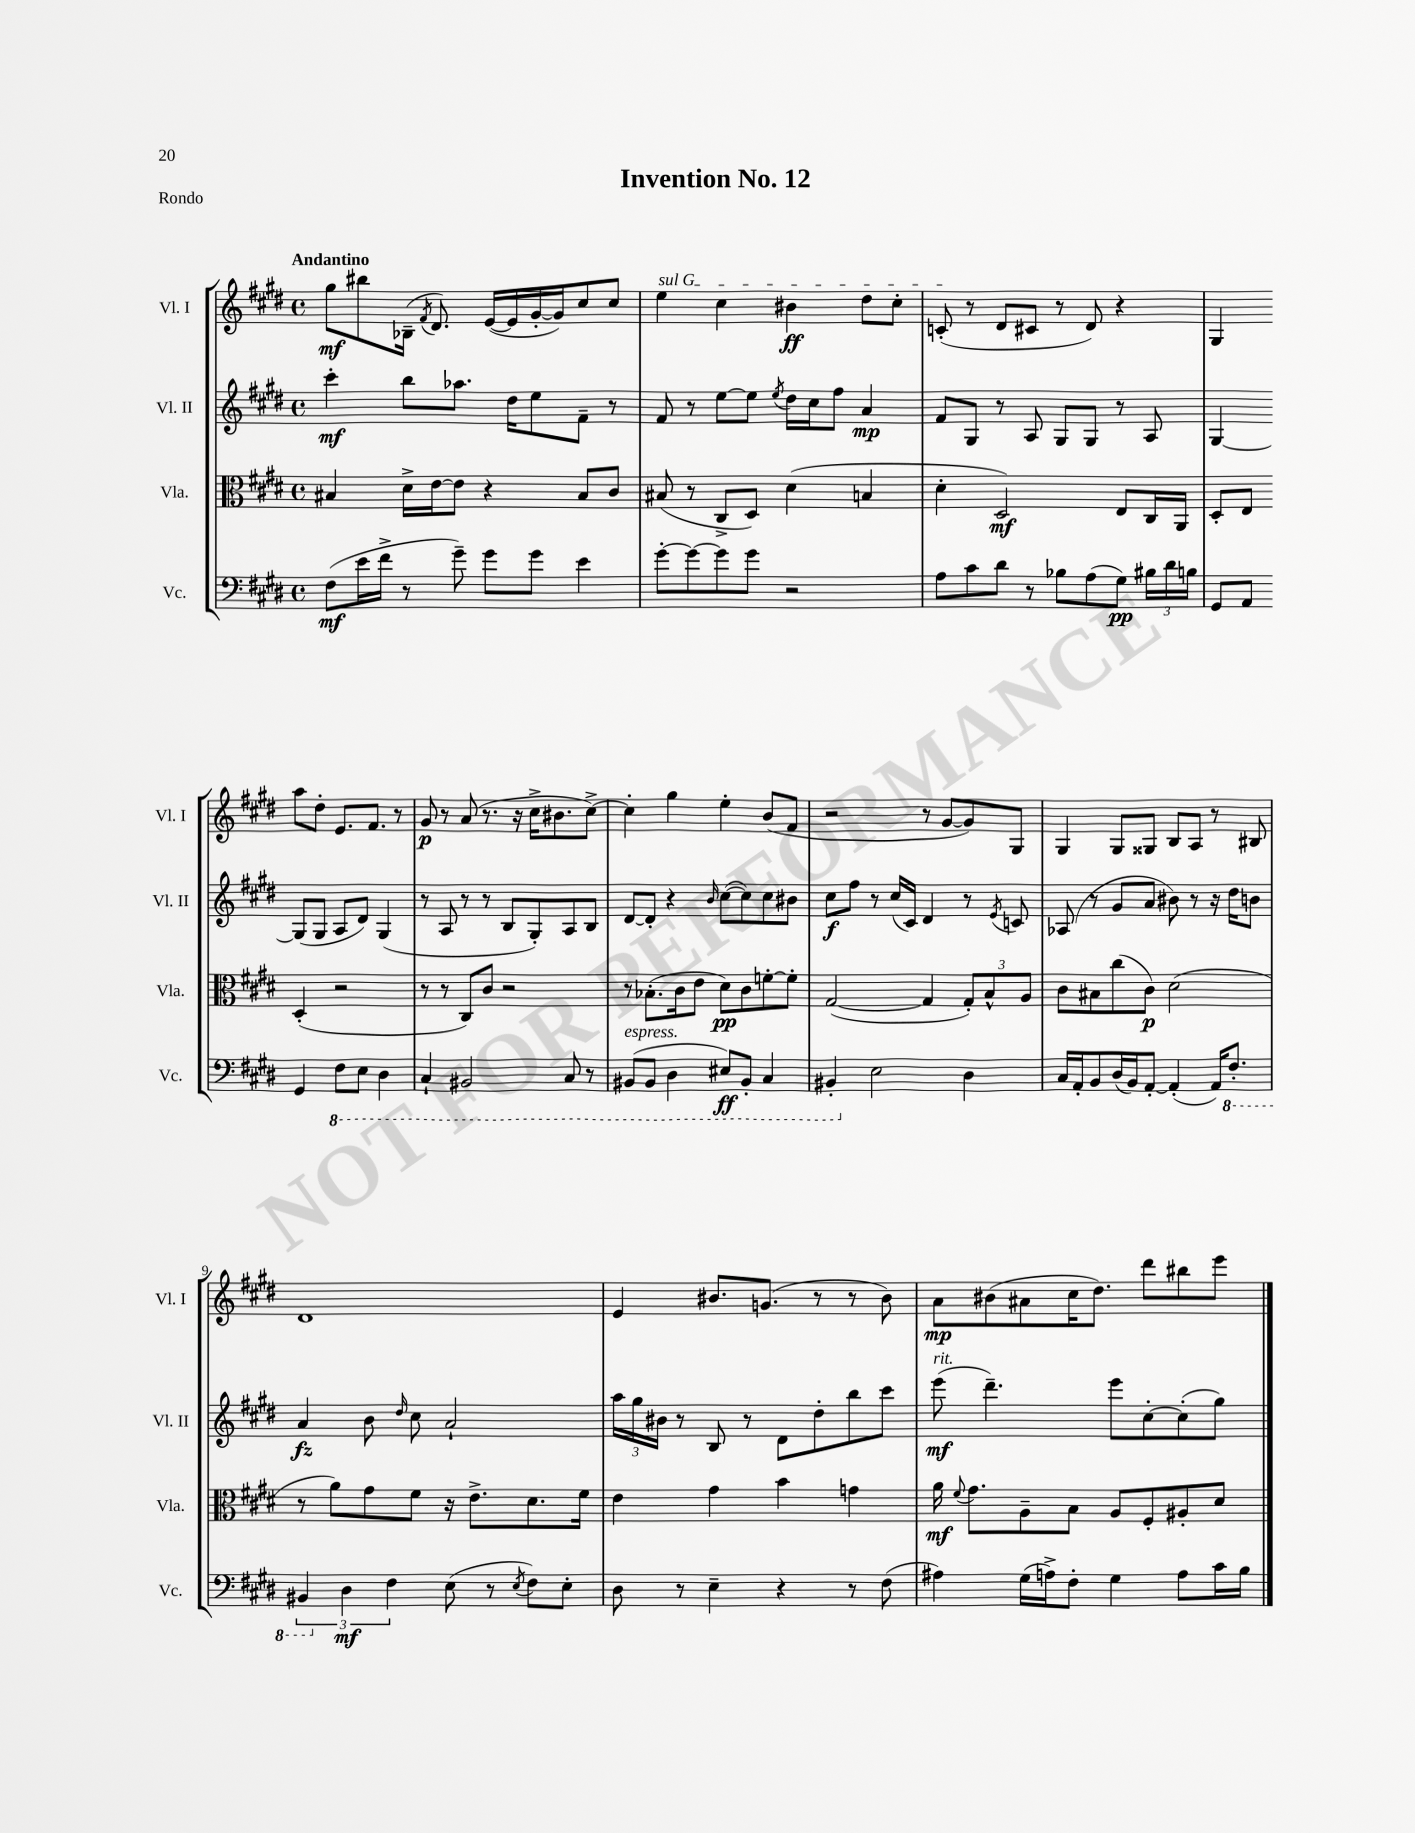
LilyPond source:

\header { title = "Invention No. 12" piece = "Rondo" }
<<
\new StaffGroup <<
\new Staff = "s0" \with { instrumentName = "Vl. I" shortInstrumentName = "Vl. I" } {
    \clef treble \key e \major \defaultTimeSignature \time 4/4 \tempo "Andantino"
    \autoBeamOff gis''8[\mf bis''8 bes16]--( \acciaccatura { fis'8 } dis'8.) e'16[~( e'16 gis'16~-. gis'16) cis''8 cis''8] |
    \once \override TextSpanner.bound-details.left.text = \markup { \italic "sul G" } e''4\startTextSpan cis''4 bis'4\ff dis''8[ cis''8]-. |
    c'8-.\stopTextSpan( r8 dis'8[ cis'8] r8 dis'8) r4 |
    gis4 a''8[ dis''8]-. e'8.[ fis'8.] r8 |
    gis'8\p r8 a'8( r8. r16 cis''16[-> bis'8. cis''8]~->) |
    cis''4-. gis''4 e''4-. b'8[( fis'8] |
    r2 r8 gis'8[~ gis'8) gis8] |
    gis4 gis8[ gisis8] b8[ a8] r8 bis8 |
    dis'1 |
    e'4 bis'8.[ g'8.]( r8 r8 bis'8) |
    a'8[\mp bis'8( ais'8 cis''16 dis''8.]) dis'''8[ bis''8 e'''8] \bar "|." |
}
\new Staff = "s1" \with { instrumentName = "Vl. II" shortInstrumentName = "Vl. II" } {
    \clef treble \key e \major \defaultTimeSignature \time 4/4
    \autoBeamOff cis'''4-.\mf b''8[ aes''8.] dis''16[ e''8 fis'8]-- r8 |
    fis'8 r8 e''8[~ e''8] \acciaccatura { e''8 } dis''16[ cis''16 fis''8] a'4\mp |
    fis'8[ gis8] r8 a8 gis8[ gis8] r8 a8 |
    gis4~ gis8[( gis8] a8[ dis'8]) gis4( |
    r8 a8 r8 r8 b8[ gis8-.) a8 b8] |
    dis'8[~ dis'8]-. r4 \grace { b'16 } cis''8[~( cis''8) cis''8 bis'8] |
    cis''8[\f fis''8] r8 cis''16[( cis'16]) dis'4 r8 \acciaccatura { e'8 } c'8 |
    aes8( r8 gis'8[ a'8] bis'8) r8 r16 dis''16[ b'8] |
    a'4\fz b'8 \grace { dis''16 } cis''8 a'2-! |
    \tuplet 3/2 { a''16[ gis''16 bis'16] } r8 b8 r8 dis'8[ dis''8-. b''8 cis'''8] |
    e'''8\mf^\markup { \italic "rit." }( dis'''4.--) e'''8[ cis''8~-. cis''8-.( gis''8]) \bar "|." |
}
\new Staff = "s2" \with { instrumentName = "Vla." shortInstrumentName = "Vla." } {
    \clef alto \key e \major \defaultTimeSignature \time 4/4
    \autoBeamOff bis4 dis'16[-> e'16~ e'8] r4 bis8[ cis'8] |
    bis8( r8 cis8[-> dis8]) dis'4( b4 |
    dis'4-. dis2\mf) e8[ cis16 a,16] |
    dis8[-. e8] dis4-.( r2 |
    r8 r8 cis8[) cis'8] r2 |
    r8 bes8.[-.( cis'16 e'8] dis'8[\pp) cis'8 f'8~-. f'8]-. |
    gis2~( gis4 \tuplet 3/2 { gis8[-.) b8-^ a8] } |
    cis'8[ bis8 cis''8( cis'8]\p) dis'2( |
    r8 a'8[) gis'8 fis'8] r16 e'8.[-> dis'8. fis'16] |
    e'4 gis'4 b'4 g'4 |
    a'16\mf \appoggiatura { fis'8 } gis'8.[ a8-- b8] a8[ fis8-. ais8-. dis'8] \bar "|." |
}
\new Staff = "s3" \with { instrumentName = "Vc." shortInstrumentName = "Vc." } {
    \clef bass \key e \major \defaultTimeSignature \time 4/4
    \autoBeamOff fis8[\mf( e'16 fis'16]-> r8 gis'8--) gis'8[ gis'8] e'4 |
    gis'8[~-. gis'8~ gis'8 gis'8] r2 |
    a8[ cis'8 dis'8] r8 bes8[ a8( gis8]\pp) \tuplet 3/2 { bis16[ dis'16 b16] } |
    gis,8[ a,8] gis,4 \ottava #-1 fis,8[ e,8] dis,4 |
    cis,4-! bis,,2 cis,8 r8 |
    bis,,8[^\markup { \italic "espress." }( bis,,8] dis,4 eis,8[\ff) bis,,8]-. cis,4 |
    bis,,4-. \ottava #0 e2 dis4 |
    cis16[ a,16-. b,8 dis16( b,16) a,8]~-. a,4-.( a,16[) \ottava #-1 fis,8.]-. |
    \tuplet 3/2 { bis,,4 \ottava #0 dis4\mf fis4 } e8( r8 \acciaccatura { e8 } fis8[) e8]-. |
    dis8 r8 e4-- r4 r8 fis8( |
    ais4) gis16[( a16->) fis8]-. gis4 a8[ cis'16 b16] \bar "|." |
}
>>
>>
